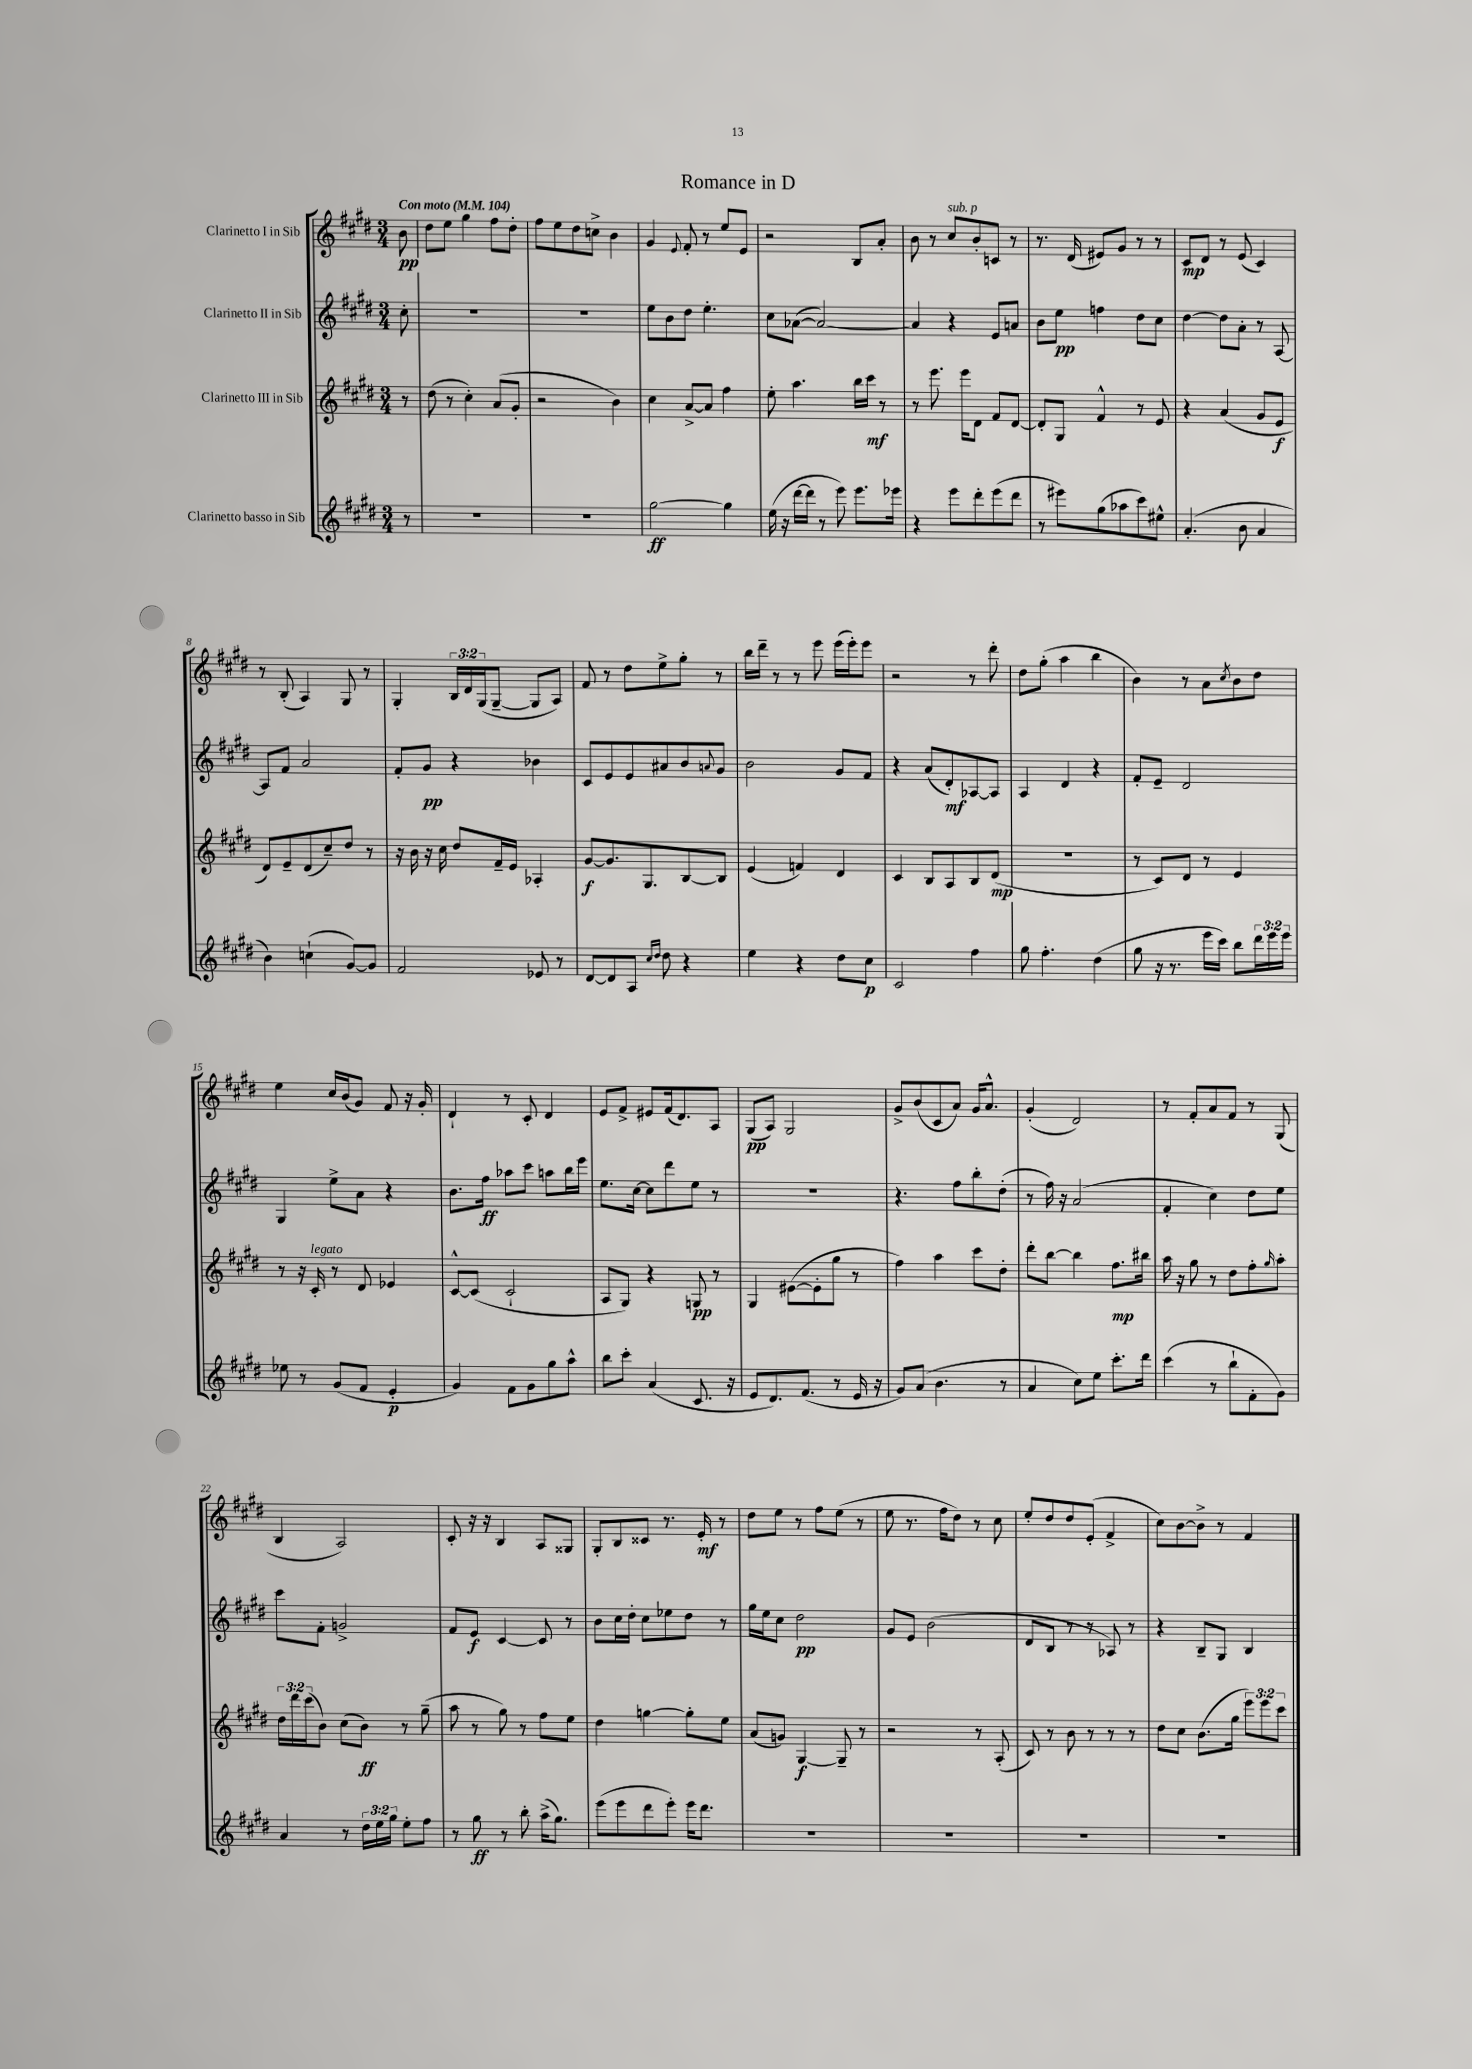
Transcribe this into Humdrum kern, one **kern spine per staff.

**kern	**dynam	**kern	**dynam	**kern	**dynam	**kern	**dynam
*part4	*part4	*part3	*part3	*part2	*part2	*part1	*part1
*staff4	*staff4	*staff3	*staff3	*staff2	*staff2	*staff1	*staff1
*I"Clarinetto basso in Sib	*	*I"Clarinetto III in Sib	*	*I"Clarinetto II in Sib	*	*I"Clarinetto I in Sib	*
*clefG2	*	*clefG2	*	*clefG2	*	*clefG2	*
*k[f#c#g#d#]	*	*k[f#c#g#d#]	*	*k[f#c#g#d#]	*	*k[f#c#g#d#]	*
*M3/4	*	*M3/4	*	*M3/4	*	*M3/4	*
*MM104	*	*MM104	*	*MM104	*	*MM104	*
=	=	=	=	=	=	=	=
!	!	!	!	!	!	!LO:TX:a:B:t=Con moto	!
8r	.	8r	.	8cc#'\	.	8b\	pp
=1	=1	=1	=1	=1	=1	=1	=1
2.r	.	(8dd#\	.	2.r	.	8dd#\L	.
.	.	8r	.	.	.	8ee\J	.
.	.	4cc#'\)	.	.	.	4gg#\	.
.	.	(8a/L	.	.	.	8ff#\L	.
.	.	8g#'/J	.	.	.	8dd#'\J	.
=2	=2	=2	=2	=2	=2	=2	=2
2.r	.	2r	.	2.r	.	8ff#\L	.
.	.	.	.	.	.	8ee\	.
.	.	.	.	.	.	8dd#\	.
.	.	.	.	.	.	8ccn^\J	.
.	.	4b\)	.	.	.	4b\	.
=3	=3	=3	=3	=3	=3	=3	=3
[2gg#\	ff	4cc#\	.	8ee\L	.	4g#/	.
.	.	.	.	8b\	.	.	.
.	.	.	.	.	.	8qqe/	.
.	.	[8a^/L	.	8dd#\J	.	8f#'/	.
.	.	8a/J]	.	4.ee'\	.	8r	.
4gg#\]	.	4ff#\	.	.	.	8ee/L	.
.	.	.	.	.	.	8e/J	.
=4	=4	=4	=4	=4	=4	=4	=4
(16ee\	.	8ee'\	.	8cc#\L	.	2r	.
16r	.	.	.	.	.	.	.
[16ddd#\LL	.	4.aa\	.	([8a-X\J	.	.	.
16ddd#\JJ]	.	.	.	.	.	.	.
8r	.	.	.	2a-/_)	.	.	.
8eee\)	.	.	.	.	.	.	.
8.eee\L	.	16bb\LL	.	.	.	8B/L	.
.	.	16ccc#\JJ	mf	.	.	.	.
.	.	8r	.	.	.	8a'/J	.
16eee-X\Jk	.	.	.	.	.	.	.
=5	=5	=5	=5	=5	=5	=5	=5
4r	.	8r	.	4a-/]	.	8b\	.
.	.	8.eee\	.	.	.	8r	.
!	!	!	!	!	!	!LO:TX:a:i:t=sub. p	!
8eee\L	.	.	.	4r	.	8cc#/L	.
.	.	16eee\KL	.	.	.	.	.
8ddd#'\	.	8d#\J	.	.	.	8b'/	.
(8eee\	.	8f#/L	.	8e/L	.	8cn/J	.
8ddd#\J	.	[8d#/J	.	8an/J	.	8r	.
=6	=6	=6	=6	=6	=6	=6	=6
8r	.	8d#'/L]	.	8b\L	.	8.r	.
8eee#X\L)	.	8G#/J	.	8ee\J	pp	.	.
.	.	.	.	.	.	(16d#/	.
(8gg#\	.	4f#^^/	.	4ffn\	.	8e#X/L)	.
8aa-X\	.	.	.	.	.	8g#/J	.
8ccc#\)	.	8r	.	8dd#\L	.	8r	.
8ee#X^^\J	.	8e/	.	8cc#\J	.	8r	.
=7	=7	=7	=7	=7	=7	=7	=7
(4.a'/	.	4r	.	[4dd#\	.	8c#/L	mp
.	.	.	.	.	.	8d#/J	.
.	.	(4a/	.	8dd#\L]	.	8r	.
8b\	.	.	.	8a'\J	.	(8e/	.
4a/	.	8g#/L	.	8r	.	4c#/)	.
.	.	8e/J	f	[8A/	.	.	.
!!LO:LB:g=z
=8	=8	=8	=8	=8	=8	=8	=8
4b\)	.	8d#/L)	.	8A/L]	.	8r	.
.	.	8e~/	.	8f#/J	.	(8B'/	.
(4ccn`\	.	(8d#/	.	2a/	.	4A/)	.
.	.	8cc#~/)	.	.	.	.	.
[8g#/L)	.	8dd#/J	.	.	.	8G#/	.
8g#/J]	.	8r	.	.	.	8r	.
=9	=9	=9	=9	=9	=9	=9	=9
2f#/	.	16r	.	8f#'/L	.	4G#'/	.
.	.	16b\	.	.	.	.	.
.	.	16r	.	8g#/J	pp	.	.
.	.	16cc#\	.	.	.	.	.
.	.	8dd#/L	.	4r	.	24B/LL	.
.	.	.	.	.	.	24d#/	.
.	.	.	.	.	.	(24G#/J	.
.	.	16f#~/L	.	.	.	[8G#~/J	.
.	.	16e/JJ	.	.	.	.	.
8e-X/	.	4A-X'/	.	4b-X\	.	8G#/L]	.
8r	.	.	.	.	.	8A/J)	.
=10	=10	=10	=10	=10	=10	=10	=10
[8d#/L	.	[8g#/L	f	8c#/L	.	8f#/	.
8d#/]	.	8.g#/]	.	8e/	.	8r	.
8A/J	.	.	.	8e/	.	8dd#\L	.
.	.	8.G#/	.	.	.	.	.
16qqcc#/LL	.	.	.	.	.	.	.
16qqdd#/JJ	.	.	.	.	.	.	.
8dd#\	.	.	.	8a#X/	.	8ee^\	.
4r	.	[8B/	.	8b/	.	8gg#'\J	.
.	.	.	.	8qqan/	.	.	.
.	.	8B/J]	.	8g#/J	.	8r	.
=11	=11	=11	=11	=11	=11	=11	=11
4ee\	.	(4e/	.	2b\	.	16bb\LL	.
.	.	.	.	.	.	16ddd#~\JJ	.
.	.	.	.	.	.	8r	.
4r	.	4fn/)	.	.	.	8r	.
.	.	.	.	.	.	8eee\	.
8dd#\L	.	4d#/	.	8g#/L	.	(16eee\LL	.
.	.	.	.	.	.	16eee'\J)	.
8cc#\J	p	.	.	8f#/J	.	8eee\J	.
=12	=12	=12	=12	=12	=12	=12	=12
2c#/	.	4c#/	.	4r	.	2r	.
.	.	8B/L	.	(8a/L	.	.	.
.	.	8A/	.	8d#'/)	mf	.	.
4ff#\	.	8B/	.	[8A-X/	.	8r	.
.	.	(8d#/J	mp	8A-/J]	.	8ddd#'\	.
=13	=13	=13	=13	=13	=13	=13	=13
8gg#\	.	2.r	.	4A/	.	8dd#\L	.
4.ff#'\	.	.	.	.	.	(8gg#'\J	.
.	.	.	.	4d#/	.	4aa\	.
(4dd#\	.	.	.	4r	.	4bb\	.
=14	=14	=14	=14	=14	=14	=14	=14
8gg#\	.	8r	.	8f#'/L	.	4b\)	.
16r	.	8c#/L)	.	8e~/J	.	.	.
8.r	.	.	.	.	.	.	.
.	.	8d#/J	.	2d#/	.	8r	.
16eee\LL	.	8r	.	.	.	8a\L	.
16ccc#\JJ)	.	.	.	.	.	.	.
.	.	.	.	.	.	8qcc#/	.
8bb\L	.	4e/	.	.	.	8b\	.
24ddd#\L	.	.	.	.	.	8dd#\J	.
24eee\	.	.	.	.	.	.	.
24eee\JJ	.	.	.	.	.	.	.
!!LO:LB:g=z
=15	=15	=15	=15	=15	=15	=15	=15
8ee-X\	.	8r	.	4G#/	.	4ee\	.
8r	.	16r	.	.	.	.	.
!	!	!LO:TX:a:i:t=legato	!	!	!	!	!
.	.	16c#'/	.	.	.	.	.
(8g#/L	.	8r	.	8ee^\L	.	16cc#/LL	.
.	.	.	.	.	.	(16b/J	.
8f#/J	.	8d#/	.	8a\J	.	8g#/J)	.
4e'/	p	4e-X/	.	4r	.	8f#/	.
.	.	.	.	.	.	16r	.
.	.	.	.	.	.	16g#'/	.
=16	=16	=16	=16	=16	=16	=16	=16
4g#/)	.	[8c#^^/L	.	8.b\L	.	4d#`/	.
.	.	(8c#/J]	.	.	.	.	.
.	.	.	.	16ff#\Jk	ff	.	.
8f#\L	.	2c#`/	.	8aa-X\L	.	8r	.
8g#\	.	.	.	8ccc#\J	.	8c#'/	.
8gg#\	.	.	.	8aan\L	.	4d#/	.
8aa^^\J	.	.	.	16bb\L	.	.	.
.	.	.	.	16eee\JJ	.	.	.
=17	=17	=17	=17	=17	=17	=17	=17
8bb\L	.	8A/L	.	8.ee\L	.	8e/L	.
8ccc#'\J	.	8G#/J)	.	.	.	8f#^/J	.
.	.	.	.	[16cc#\Jk	.	.	.
(4a/	.	4r	.	8cc#\L]	.	8e#X/L	.
.	.	.	.	8ddd#\	.	(16f#/k	.
.	.	.	.	.	.	8.d#/)	.
8.c#/	.	8Gn/	pp	8ee\J	.	.	.
.	.	8r	.	8r	.	8A/J	.
16r	.	.	.	.	.	.	.
=18	=18	=18	=18	=18	=18	=18	=18
8e/L	.	4G#/	.	2.r	.	(8G#/L	pp
8.d#/)	.	.	.	.	.	8A/J)	.
.	.	([8e#X\L	.	.	.	2G#/	.
(8.f#/J	.	.	.	.	.	.	.
.	.	8e#'\]	.	.	.	.	.
8r	.	8gg#\J	.	.	.	.	.
16e/	.	8r	.	.	.	.	.
16r	.	.	.	.	.	.	.
=19	=19	=19	=19	=19	=19	=19	=19
8g#/L)	.	4ff#\)	.	4.r	.	8g#^/L	.
(8a/J	.	.	.	.	.	(8b/	.
4.b\	.	4aa\	.	.	.	8c#/	.
.	.	.	.	8ff#\L	.	8a/J)	.
.	.	8ccc#\L	.	8bb'\	.	16g#/KL	.
.	.	.	.	.	.	8.a^^/J	.
8r	.	8dd#'\J	.	(8dd#'\J	.	.	.
=20	=20	=20	=20	=20	=20	=20	=20
4a/	.	8ddd#'\L	.	8r	.	(4g#'/	.
.	.	[8bb\J	.	16ff#\)	.	.	.
.	.	.	.	16r	.	.	.
8cc#\L)	.	4bb\]	.	(2a/	.	2d#/)	.
8ee\J	.	.	.	.	.	.	.
8.ccc#'\L	.	8.ff#\L	mp	.	.	.	.
16ddd#\Jk	.	16bb#X\Jk	.	.	.	.	.
=21	=21	=21	=21	=21	=21	=21	=21
(4ccc#\	.	16aa\	.	4f#'/	.	8r	.
.	.	16r	.	.	.	.	.
.	.	8gg#\	.	.	.	8f#'/L	.
8r	.	8r	.	4cc#\)	.	8a/	.
8bb`\L	.	8dd#\L	.	.	.	8f#/J	.
8f#'\	.	8ff#'\	.	8dd#\L	.	8r	.
.	.	16qqgg#/	.	.	.	.	.
8g#\J)	.	8aa'\J	.	8ee\J	.	(8G#/	.
!!LO:LB:g=z
=22	=22	=22	=22	=22	=22	=22	=22
4a/	.	24dd#\LL	.	8ccc#\L	.	4B/	.
.	.	24ddd#\	.	.	.	.	.
.	.	(24ccc#\J	.	.	.	.	.
.	.	8b\J)	.	8f#'\J	.	.	.
8r	.	(8cc#\L	.	2gn^/	.	2A/)	.
24dd#\LL	.	8b\J)	ff	.	.	.	.
24ee\	.	.	.	.	.	.	.
24gg#\JJ	.	.	.	.	.	.	.
8ee'\L	.	8r	.	.	.	.	.
8ff#\J	.	(8gg#~\	.	.	.	.	.
=23	=23	=23	=23	=23	=23	=23	=23
8r	.	8aa\	.	8f#/L	.	8c#'/	.
8gg#\	ff	8r	.	8e/J	f	16r	.
.	.	.	.	.	.	16r	.
8r	.	8gg#\)	.	[4c#/	.	4B/	.
8bb'\	.	8r	.	.	.	.	.
(16aa^\KL	.	8ff#\L	.	8c#/]	.	8A/L	.
8.gg#\J)	.	.	.	.	.	.	.
.	.	8ee\J	.	8r	.	8G##X/J	.
=24	=24	=24	=24	=24	=24	=24	=24
(8eee\L	.	4dd#\	.	8b\L	.	8G#'/L	.
8eee\	.	.	.	16cc#\L	.	8B/	.
.	.	.	.	16dd#'\JJ	.	.	.
8ddd#\	.	[4ggn\	.	8cc#\L	.	8c##X/J	.
8eee'\J)	.	.	.	8ee-X\	.	8.r	.
16eee\KL	.	8gg'\L]	.	8dd#\J	.	.	.
8.ddd#\J	.	.	.	.	.	16e'/	mf
.	.	8ee\J	.	8r	.	8r	.
=25	=25	=25	=25	=25	=25	=25	=25
2.r	.	(8a/L	.	16gg#\LL	.	8dd#\L	.
.	.	.	.	16ee\J	.	.	.
.	.	8gn/J)	.	8cc#\J	.	8ee\J	.
.	.	[4G#/	f	2dd#\	pp	8r	.
.	.	.	.	.	.	8ff#\L	.
.	.	8G#~/]	.	.	.	(8ee\J	.
.	.	8r	.	.	.	8r	.
=26	=26	=26	=26	=26	=26	=26	=26
2.r	.	2r	.	8g#/L	.	8ee\	.
.	.	.	.	8e/J	.	8.r	.
.	.	.	.	(2b\	.	.	.
.	.	.	.	.	.	16ff#\KL	.
.	.	.	.	.	.	8dd#\J)	.
.	.	8r	.	.	.	8r	.
.	.	(8A'/	.	.	.	8cc#\	.
=27	=27	=27	=27	=27	=27	=27	=27
2.r	.	8c#/)	.	8d#/L	.	8ee'/L	.
.	.	8r	.	8B/J	.	8dd#/	.
.	.	8b\	.	8r	.	8dd#/	.
.	.	8r	.	8r	.	(8e'/J	.
.	.	8r	.	8A-X/)	.	4f#^/	.
.	.	8r	.	8r	.	.	.
=28	=28	=28	=28	=28	=28	=28	=28
2.r	.	8dd#\L	.	4r	.	8cc#\L)	.
.	.	8cc#\J	.	.	.	[8b\	.
.	.	(8.b\L	.	8B~/L	.	8b^\J]	.
.	.	.	.	8G#/J	.	8r	.
.	.	16gg#\Jk	.	.	.	.	.
.	.	12eee\L)	.	4B/	.	4f#/	.
.	.	12eee\	.	.	.	.	.
.	.	12ccc#\J	.	.	.	.	.
==	==	==	==	==	==	==	==
*-	*-	*-	*-	*-	*-	*-	*-
